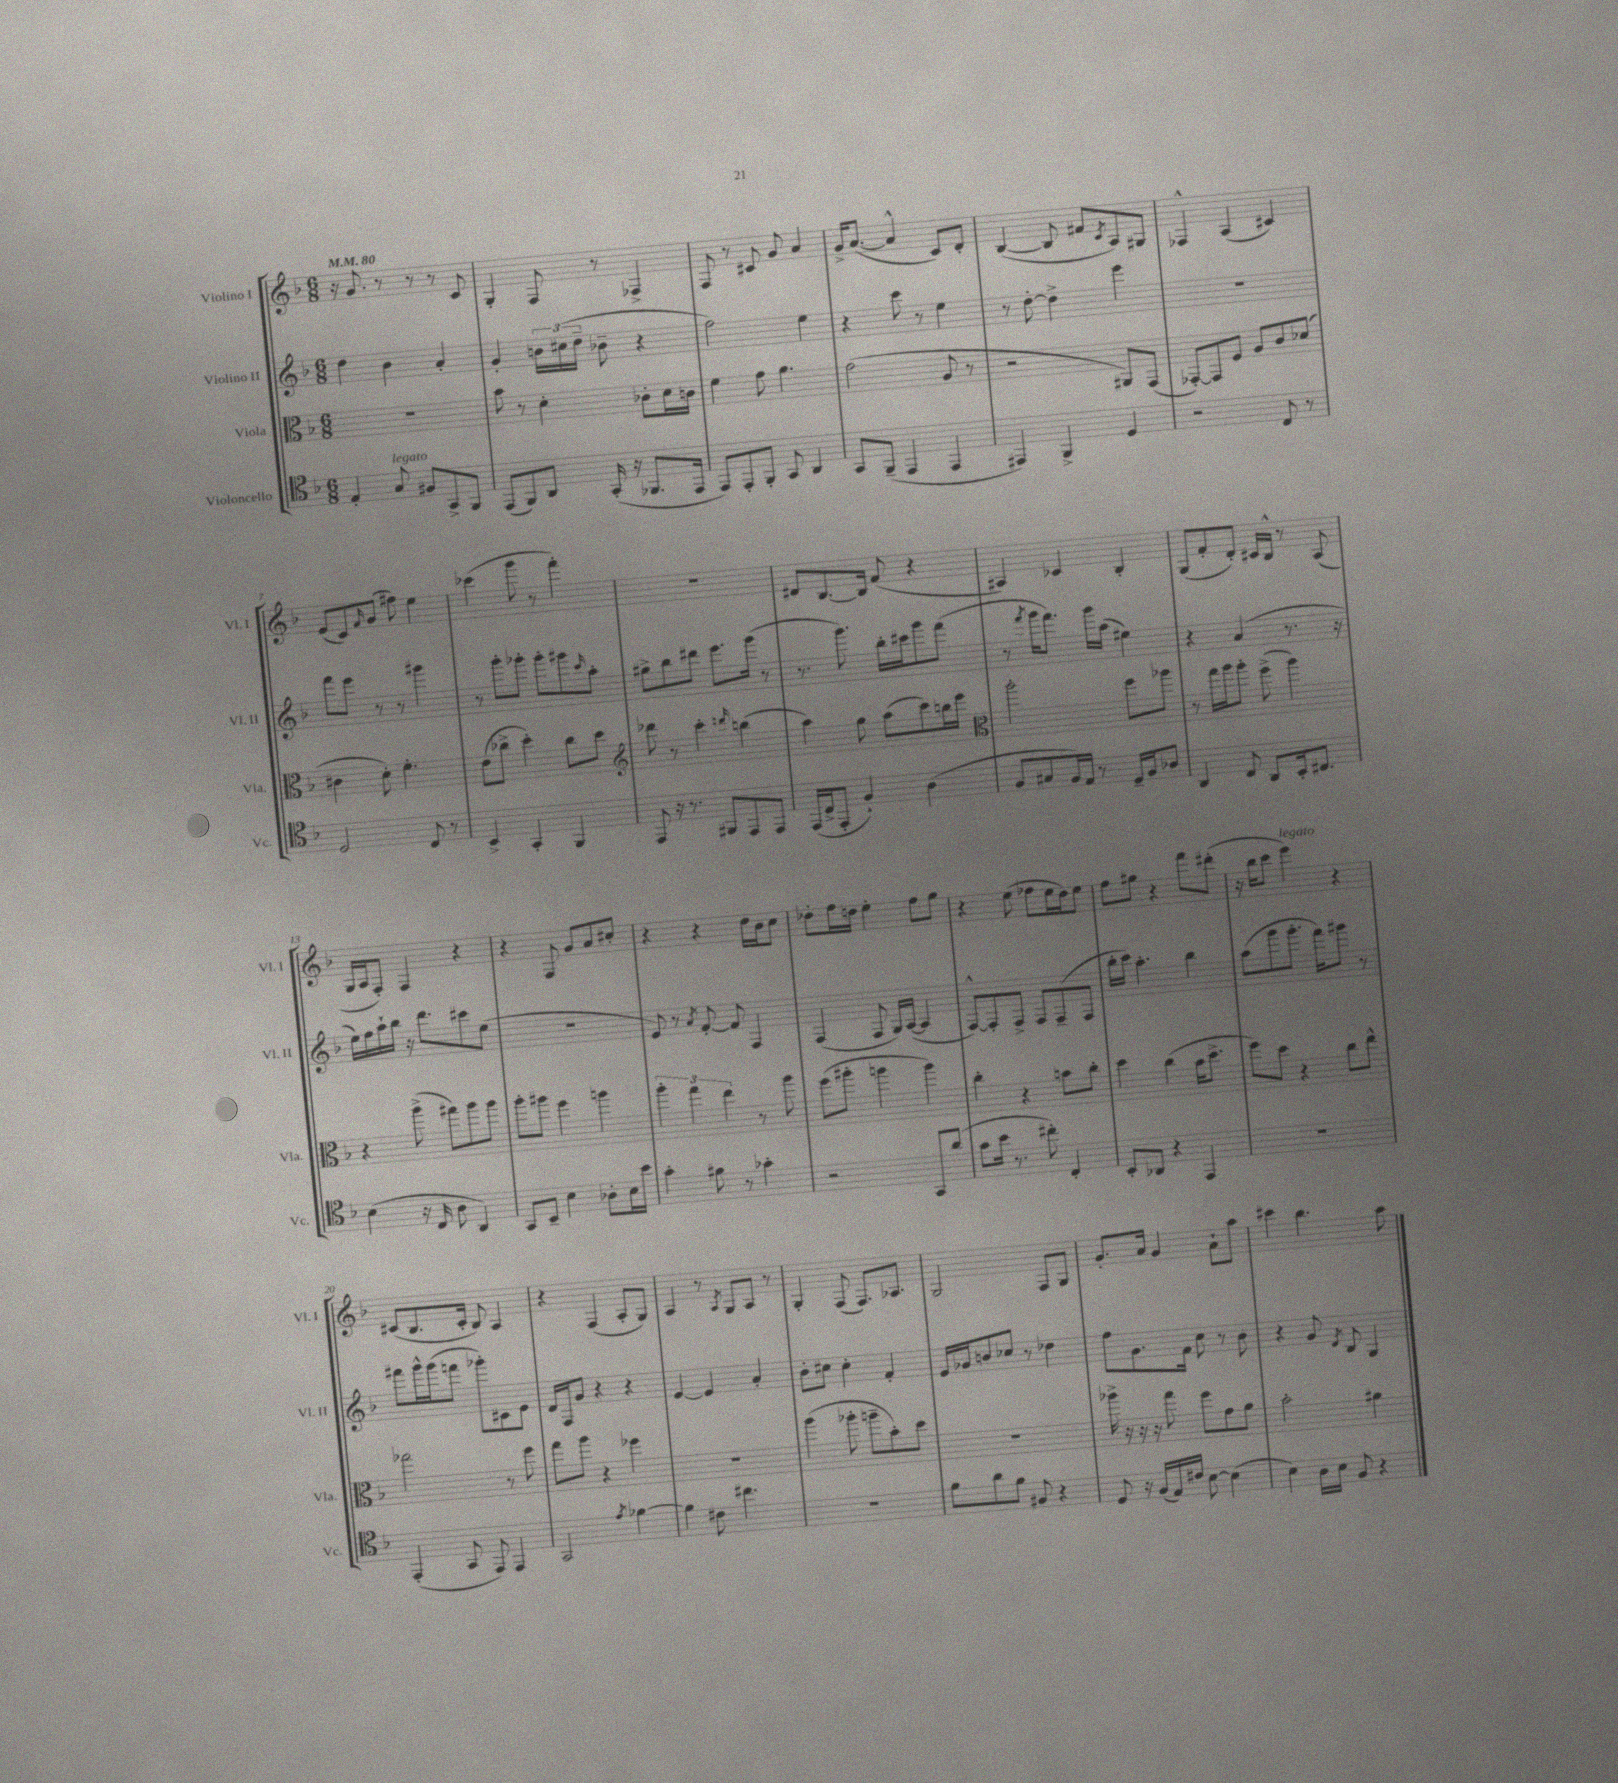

**kern	**kern	**kern	**kern
*part4	*part3	*part2	*part1
*staff4	*staff3	*staff2	*staff1
*I"Violoncello	*I"Viola	*I"Violino II	*I"Violino I
*I'Vc.	*I'Vla.	*I'Vl. II	*I'Vl. I
*clefC4	*clefC3	*clefG2	*clefG2
*k[b-]	*k[b-]	*k[b-]	*k[b-]
*M6/8	*M6/8	*M6/8	*M6/8
*MM80	*MM80	*MM80	*MM80
=1	=1	=1	=1
4E'/	2.r	4dd\	16r
.	.	.	8.g/
!LO:TX:a:i:t=legato	!	!	!
8G/	.	4b-\	8r
8F#X/L	.	.	8r
8GG^/	.	4a'/	8r
8FF/J	.	.	8c/
=2	=2	=2	=2
(8EE/L	8b-\	4g'/	4G'/
8FF/)	8r	.	.
8AA/J	4d'\	24bn\LL	8F/
.	.	(24cc#X\	.
.	.	24dd~\JJ	.
(16GG'/	.	8b-X~\	8r
16r	.	.	.
8.FF-X/L	8c-X'\L	4r	4F-X^/
.	16d\L	.	.
16EE/Jk	16cn\JJ	.	.
=3	=3	=3	=3
8EE/L)	4f\	2ff\)	8F/
8EE'/	.	.	8r
8FF'/J	8g\	.	8c#X/
8GG/	4.a\	.	8g/
4AA/	.	4ee\	4a/
=4	=4	=4	=4
8GG/L	(2g\	4r	16g^/KL
.	.	.	([8.a/J
(8FF~/J	.	.	.
4EE/	.	8ccc\	4a^^/]
.	.	8r	.
4EE/	8A/	4ee\	8c/L)
.	8r	.	8d'/J
=5	=5	=5	=5
4EE#X/)	2r	8r	([4B-/
.	.	[8dd'\	.
4FF^/	.	4dd^\]	8B-/]
.	.	.	8f#X/L
.	.	.	8qc/
4D/	8AA#X/L)	4eee\	8A/)
.	(8GG/J	.	8G#X/J
=6	=6	=6	=6
2r	[8GG-X'/L)	2.r	4F-X^^/
.	8GG-/]	.	.
.	8F/J	.	(4A/
.	8A/L	.	.
8C/	8c/	.	4c#X/)
8r	(8d-X/J	.	.
!!LO:LB:g=z
=7	=7	=7	=7
2D/	4c#X\	8fff\L	(8e/L
.	.	8eee\J	8c/)
.	.	.	16qqf/
.	8d'\)	8r	(8g/J
.	4.f'\	8r	8ff#X\)
8C/	.	4ggg#X\	4ee\
8r	.	.	.
=8	=8	=8	=8
4BB-^/	(8e\L	8r	(4ccc-X\
.	8cc-X^\J	8ggg'\L	.
4GG'/	4dd'\)	8ggg-X'\J	8ggg\
.	.	8ggg-'\L	8r
4FF/	8cc-\L	8ggg#X\	4fff'\)
.	.	16qqccc/	.
.	8dd\J	8aa'\J	.
=9	=9	=9	=9
*	*clefG2	*	*
8EE/	8ddd-X\	8gg#X^\L	2.r
16r	8r	8bb-\	.
8.r	.	.	.
.	4ccc'\	8ddd#X\J	.
8FF#X/L	.	8.eee\L	.
.	16qqdddn/	.	.
8EE/	(4bbn\	.	.
.	.	(16ggg\Jk	.
8EE/J	.	8r	.
=10	=10	=10	=10
(16EE/LL	4aa\)	8.r	8d#X/L
16C^/J	.	.	.
8EE'/J	.	.	[8.B-/
.	.	8.ggg\)	.
4F`/)	8gg\	.	.
.	.	.	16B-/Jk]
.	(8aa\L	16bb-'\LL	(8f/
.	.	16ccc#X\J	.
(4A\	8ccc\)	8ggg\	4r
.	16bbn\L	(8fff\J	.
.	16eee\JJ	.	.
=11	=11	=11	=11
*	*clefC3	*	*
8F/L	2aa'\	8r	4A#X/)
.	.	8qfff/	.
8G#X/	.	16ggg\KL	.
.	.	8.fff\J)	.
16F/L)	.	.	4c-X/
16E/JJ	.	.	.
8r	.	16ggg\LL	.
.	.	(16aa\JJ	.
16D~/LL	8ff\L	4ee#X\)	4B-'/
16F/J	.	.	.
8A-X/J	8aa-X\J	.	.
=12	=12	=12	=12
4AA/	8r	4r	(8G/L
.	16gg\LL	.	8f'/
.	16aa\J	.	.
8C/	8aa'\J	(4a/	8d'/J)
8AA/L	(8ff^\	.	16c#X/LL
.	.	.	16B-^^/JJ
16BB-'/k	4aa\)	8.r	8r
8.C#X/J	.	.	.
.	.	.	(8A/
.	.	16r	.
!!LO:LB:g=z
=13	=13	=13	=13
(4B-\	4r	16ee\LL)	16G/LL
.	.	16ff\	16A/J
.	.	16aa`\	8F'/J)
.	.	16bb-\JJ	.
16r	(8aa^\	16r	4F/
16C/	.	8.ddd\L	.
8A\	8gg#X\L)	.	.
4AA/)	8aa\	8ccc#X\	4r
.	8aa\J	(8ee\J	.
=14	=14	=14	=14
8GG/L	8aa'\L	2.r	4r
8BB-~/J	8aa#X\J	.	.
4B-\	4ff\	.	8F/
.	.	.	8g/L
8A-X'\L	4aan\	.	8a/
16B-\L	.	.	8cc#X'/J
16b-\JJ	.	.	.
=15	=15	=15	=15
4g'\	6aa'\	8e/)	4r
.	.	8r	.
.	6gg\	.	.
.	.	8qa/	.
8f#X\	.	[8f'/	4r
.	6ee\	.	.
8r	.	8f/]	.
4g-X'\	8r	4F/	16dd\LL
.	.	.	16b-\J
.	8aa\	.	8cc\J
=16	=16	=16	=16
2r	(8ff\L	(4F/	8dd-X'\L
.	8aa#X'\J	.	16ff\L
.	.	.	16ddn\JJ
.	4aan\	8F/	4ee'\
.	.	16G/LL)	.
.	.	([16A/JJ	.
8GG/L	4aa\)	4A/]	8ff\L
(8a/J	.	.	8gg\J
=17	=17	=17	=17
8g\L	4cc'\	[8F^^/L)	4r
16b-\Jk	.	8F'/]	.
8.r	.	.	.
.	4r	8F^/J	(8ee\
8cc#X'\)	.	8F/L	8ff-X\L
4C'/	8bn\L	(8F~/	16ee\L
.	.	.	16dd\J)
.	8cc'\J	8F/J	8ee\J
=18	=18	=18	=18
8BB-'/L	4dd\	16bb-'\LL	8ff\L
.	.	16ccc\JJ)	.
8AA-X/J	.	4.aa'\	8gg#X\J
4r	(4cc\	.	4r
4EE/	16b-\KL	4bb-\	8fff\L
.	8.dd^\J	.	.
.	.	.	(8ddd#X'\J
=19	=19	=19	=19
2.r	8ff\L)	(8aa\L	16r
.	.	.	16bb-\KL
.	8dd\J	8ggg\	8ccc\J
!	!	!	!LO:TX:a:i:t=legato
.	4r	8.ggg'\J	4eee\)
.	.	16fff\KL)	.
.	8cc\L	8ggg#X\J	4r
.	8ee^^\J	8r	.
!!LO:LB:g=z
=20	=20	=20	=20
(4EE'/	2gg-X\	8fff#X\L	(8c#X/L
.	.	16ggg^^\L	8.B-/
.	.	(16ggg\J	.
8GG/	.	8fffn\J	.
.	.	.	16c#'/Jk
8EE/)	.	8ggg-X'\L)	8B-/)
4EE/	8r	8c#X\	4A/
.	8ff\	8e\J	.
=21	=21	=21	=21
2GG/	8gg\L	16d/LL	4r
.	.	16F/J	.
.	8aa\J	8g/J	.
.	4r	4r	(4F/
8qe/	.	.	.
[4f-X\	4ff-X\	4r	8A'/L
.	.	.	8G/J)
=22	=22	=22	=22
4f-\]	2.r	[4e/	4A/
8c#X\	.	4e/]	8r
.	.	.	8qA/
4.cc#X\	.	.	8G/L
.	.	4a'/	8A/J
.	.	.	8r
=23	=23	=23	=23
2.r	(4aa\	8b-'\L	4G'/
.	.	8cc#X\J	.
.	8aa-X'\	4cc#'\	(8F/
.	8aan~\L	.	8.F/L)
.	8b-'\)	4f'/	.
.	.	.	8.A-X/J
.	8dd\J	.	.
=24	=24	=24	=24
8f\L	2.r	16e/LL	2G/
.	.	16g-X/J	.
8a\	.	8bn/	.
8f\J	.	8cc-X/J	.
8F#X/	.	8r	.
4r	.	4dd-X\	8F/L
.	.	.	8G/J
=25	=25	=25	=25
8D/	16aa-X^\	8ff\L	8.g'/L
.	16r	.	.
16r	16r	8.g\	.
(16F/LL	16r	.	16a/Jk
16E/)	8gg\	.	4g/
16c#X/JJ	.	16f\Jk	.
[8B-\	8ff\L	8cc\	.
(4B-\]	8g\	8r	8a`\L
.	8a\J	8b-\	8aa\J
=26	=26	=26	=26
4B-\)	2b-'\	4r	4ccc#X\
16A\LL	.	8g/	4.bb-\
16B-\JJ	.	.	.
.	.	8qd/	.
8F/	.	8B-/	.
4r	4a#X\	4G/	.
.	.	.	8aa\
==	==	==	==
*-	*-	*-	*-
